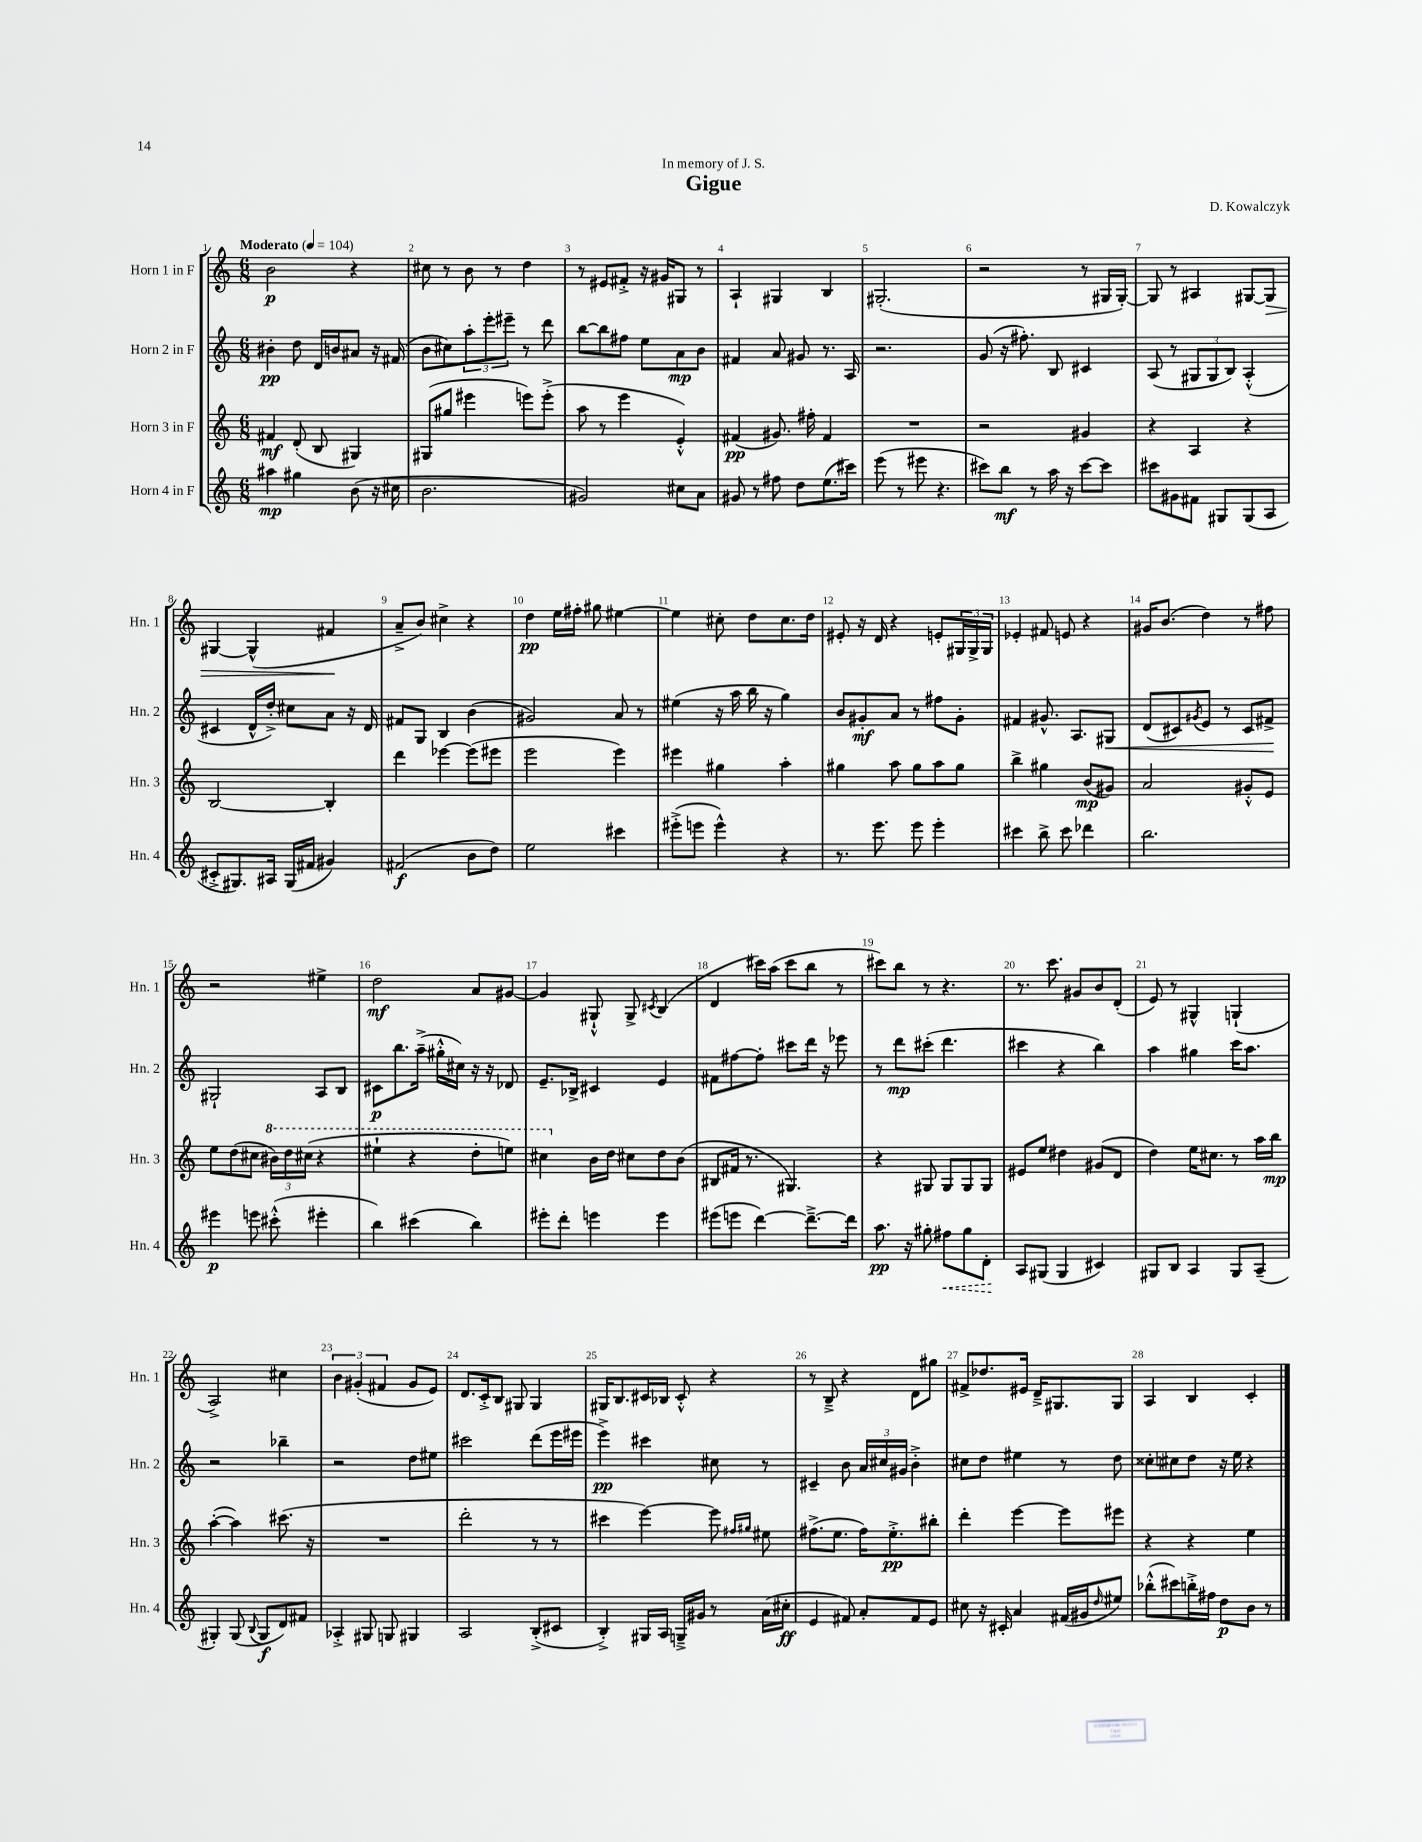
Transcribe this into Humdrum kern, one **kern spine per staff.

**kern	**kern	**kern	**kern
*staff4	*staff3	*staff2	*staff1
*clefG2	*clefG2	*clefG2	*clefG2
*k[]	*k[]	*k[]	*k[]
*M6/8	*M6/8	*M6/8	*M6/8
*MM104	*MM104	*MM104	*MM104
4aa#\	4f#/	4b#'\	2b\
4gg#\	(8d'/	8dd\	.
.	8B/	16d/LL	.
.	.	16b/J	.
(8b\	4G#/)	8a#/J	4r
16r	.	16r	.
16cc#\	.	(16f#/	.
=	=	=	=
2.b\	(8G#/L	8b\L	8cc#\
.	8gg#/J	8cc#\)	8r
.	4eee#\	12aa'\	8b\
.	.	12eee'\	.
.	.	.	8r
.	.	12eee#~\J	.
.	8eee\L)	8r	4dd\
.	(8eee'^\J	8ddd\	.
=	=	=	=
2g#/)	8aa\	[8bb\L	8r
.	8r	8bb\]	8e#/L
.	4eee\	8ff#\J	8f#'^/J
.	.	8ee\L	16r
.	.	.	16g#/LK
8cc#\L	4e'^^/)	8a\	8G#/J
8a\J	.	8b\J	8r
=	=	=	=
8g#/	(4f#/	4f#/	4A`/
8r	.	.	.
8ff#\	8.g#/)	8a/	4G#/
8dd\L	.	8g#/	.
.	16ff#'\	.	.
(8.ee\	4f#/	8.r	4B/
16ccc#\Jk)	.	16A/	.
=	=	=	=
(8eee\	2.r	2.r	(2.G#'/
8r	.	.	.
8eee#\	.	.	.
4.r	.	.	.
=	=	=	=
8ccc#\L)	2r	(8g/	2r
8bb\J	.	16r	.
.	.	8.ff#'\)	.
8r	.	.	.
16aa\	.	8B/	.
16r	.	.	.
[8ccc#\L	4g#/	4c#/	8r
8ccc#\]J	.	.	16G#/LL
.	.	.	[16G#'/JJ)
=	=	=	=
8ccc#\L	4r	(8A/	8G#/]
8g#\	.	8r	8r
8f#\J	4A/	12G#/L	4A#/
.	.	12G#/	.
8G#/L	.	.	.
.	.	12B/J)	.
(8G#/	4r	(4A'^^/	[8G#/L
8A/J	.	.	8G#/]J
=	=	=	=
8c#'^/L	[2B/	4c#/	[4G#/
8.G#/)	.	.	.
.	.	16d^^/LL	(4G#^^/]
16A#/Jk	.	16dd'^/JJ)	.
(16G#/LL	.	8cc#\L	.
16f#/JJ	.	.	.
4g#/)	4B'/]	8a\J	4f#/
.	.	16r	.
.	.	16d/	.
=	=	=	=
(2f#/	4ddd\	8f#/L	8a~^/L
.	.	8G/J	8b/J)
.	[4eee-\	4B/	4cc#^\
8b\L	(8eee-\]L	(4b\	4r
8dd\J)	8eee#\J	.	.
=	=	=	=
2ee\	2eee\	2g#/)	4dd\
.	.	.	16ee\LL
.	.	.	16ff#'\JJ
.	.	.	8gg#\
4ccc#\	4eee\)	8a/	[4ee#\
.	.	8r	.
=	=	=	=
(8eee#'^\L	4eee#\	(4ee#\	4ee#\]
8eee\J	.	.	.
4eee^^\)	4gg#\	16r	8cc#'\
.	.	16aa\	.
.	.	16bb\	8dd\L
.	.	16r	.
4r	4aa'\	4gg\)	8.cc#\
.	.	.	16dd\Jk
=	=	=	=
8.r	4gg#\	8b/L	8e#'/
.	.	8g#'/	16r
8.eee\	.	.	16d/
.	8aa\	8a/J	4r
8eee\	8gg#\L	8r	.
4eee'\	8aa\	8ff#\L	8e'/L
.	8gg#\J	8g#'\J	24G#/L
.	.	.	24G#^/
.	.	.	24G#/JJ
=	=	=	=
4ccc#\	4bb^\	4f#/	4e-'/
8bb^\	4gg#\	8.g#^^/	8f#/
8ccc#\	.	.	8e/
.	.	8.A/L	.
4ddd-\	(8b/L	.	4r
.	8g#/J)	8G#/J	.
=	=	=	=
2.bb\	2a/	(8d/L	16g#/LK
.	.	.	(8.b/J
.	.	8c#/)	.
.	.	8qg#/	.
.	.	8e/J	4dd\)
.	.	8r	.
.	8g#'^^/L	8c#/L	8r
.	8e/J	8f#^/J	8ff#\
=	=	=	=
4eee#\	8ee\L	2G#`/	2r
.	(8dd\	.	.
8eee\	8cc#\J	.	.
(8ccc#'^^\	24bb#\LL)	.	.
.	24ddd\	.	.
.	(24ccc#\JJ	.	.
4eee#'\	4r	8A/L	4ee#^\
.	.	8B/J	.
=	=	=	=
4bb\)	4eee#`\	8c#\L	2dd\
.	.	8.bb\	.
(4ccc#\	4r	.	.
.	.	(16aa~^\Jk	.
.	.	16gg#'^^\LL	.
.	.	16cc#\JJ)	.
4bb\)	8ddd'\L	16r	8a/L
.	.	16r	.
.	8eee\J)	8d-/	[8g#/J
=	=	=	=
8eee#'\L	4ccc#\	8.e~/L	4g#/]
8ddd'\J	.	.	.
.	.	16B-^/Jk	.
4eee\	16b\LL	4c#/	8G#`^^/
.	16dd\JJ	.	.
.	8cc#\L	.	8G#^/
.	.	.	8qc#/
4eee\	8dd\	4e/	(4B/
.	(8b\J	.	.
=	=	=	=
(8eee#\L	8B#/L	8f#\L	4d/
8eee\J	16f#/Jk	[8ff#\	.
.	8.r	.	.
[4ddd\)	.	8ff#'\]J	16ccc#\LL)
.	.	.	(16aa\JJ
.	4.G#/)	8ccc#\L	8ccc#\L
8.ddd~^\_L	.	16ddd\Jk	8bb\J
.	.	16r	.
.	.	8eee-\	8r
16ddd\]Jk	.	.	.
=	=	=	=
8.aa\	4r	8r	8ccc#\L)
.	.	8ddd\L	8bb\J
16r	.	.	.
8gg#'\	8G#/	(8ccc#'\J	8r
8ff#\L	8G#/L	4.ddd\	4.r
8gg#\	8G#/	.	.
8d'\J	8G#/J	.	.
=	=	=	=
8A/L	8e#/L	4ccc#\	8.r
(8G#/J	8ee/J	.	.
.	.	.	8.ccc\
4G#/	4dd#\	4r	.
.	.	.	8g#/L
4c#/)	(8g#/L	4bb\)	8b/
.	8d/J	.	(8d'/J
=	=	=	=
8G#/L	4dd\)	4aa\	8e/)
8B/J	.	.	8r
4A/	16ee\LK	4gg#\	4G#^^/
.	8.cc#\J	.	.
8G#/L	8r	16ccc\LK	(4G`/
.	.	8.aa\J	.
(8A~/J	16aa\LL	.	.
.	16bb\JJ	.	.
=	=	=	=
4G#'/)	([4aa'\	2r	2A^/)
(8G#/	4aa\])	.	.
8qqB/	.	.	.
8G#/L	.	.	.
8d/)	(8.ccc#\	4bb-~\	4cc#\
8f#/J	.	.	.
.	16r	.	.
=	=	=	=
4A-'^/	2.r	2r	6b\
.	.	.	(6g#'/
8G#/	.	.	.
.	.	.	6f#/
8G/	.	.	.
4G#/	.	8dd\L	8g#/L
.	.	8ee#\J	8e/J)
=	=	=	=
2A/	2ddd'\	2ccc#\	8.d/L
.	.	.	16c'^/k
.	.	.	8B/J
.	.	.	8G#/
(8B'^/L	8r	(8ddd\L	4G#/
8c#/J	8r	16eee\L	.
.	.	16eee#\JJ	.
=	=	=	=
4B'^/)	4ccc#\	4eee^\)	16G#/LK
.	.	.	8.B/
16G#/LL	[4eee\)	4ccc#\	16c#/L
16A/JJ	.	.	16B-/JJ
16G~^/LL	.	.	8c#'^^/
16g#/JJ	.	.	.
8r	8eee\]	8cc#\	4r
.	16qqff#/LL	.	.
.	16qqgg#/JJ	.	.
(16a\LL	8ee#\	8r	.
16cc#'\JJ	.	.	.
=	=	=	=
4e/	(8.ff#^\L	4c#~/	8r
.	.	.	8B~^/
.	8.ee\J	.	.
8f#/)	.	8b\	4r
8a'/L	16ff#\LK)	24a/LL	.
.	.	24cc#/	.
.	8.ee'^\	.	.
.	.	24g#/JJ	.
8f#/	.	4b'^\	8d\L
8e/J	8bb#'\J	.	8gg#\J
=	=	=	=
8cc#\	4ddd'\	8cc#\L	8f#^/L
16r	.	8dd\J	8.dd-/
16c#'/	.	.	.
4a/	[4eee\	4ee#\	.
.	.	.	16e#/Jk
.	.	.	16d~^/LK
.	.	.	8.G#/
(16f#/LL	8eee\]L	8r	.
16g#/J	.	.	.
16qqdd/	.	.	.
8ee#/J)	8eee#\J	8dd\	8G#/J
=	=	=	=
(8bb-'^^\L	4r	8cc##'\L	4A/
8ccc#\)	.	8cc#\	.
16bb'^\L	4r	8dd\J	4B/
16ff#\JJ	.	.	.
8dd\L	.	16r	.
.	.	16ee\	.
8b\J	4ee\	4r	4c'/
8r	.	.	.
==	==	==	==
*-	*-	*-	*-
